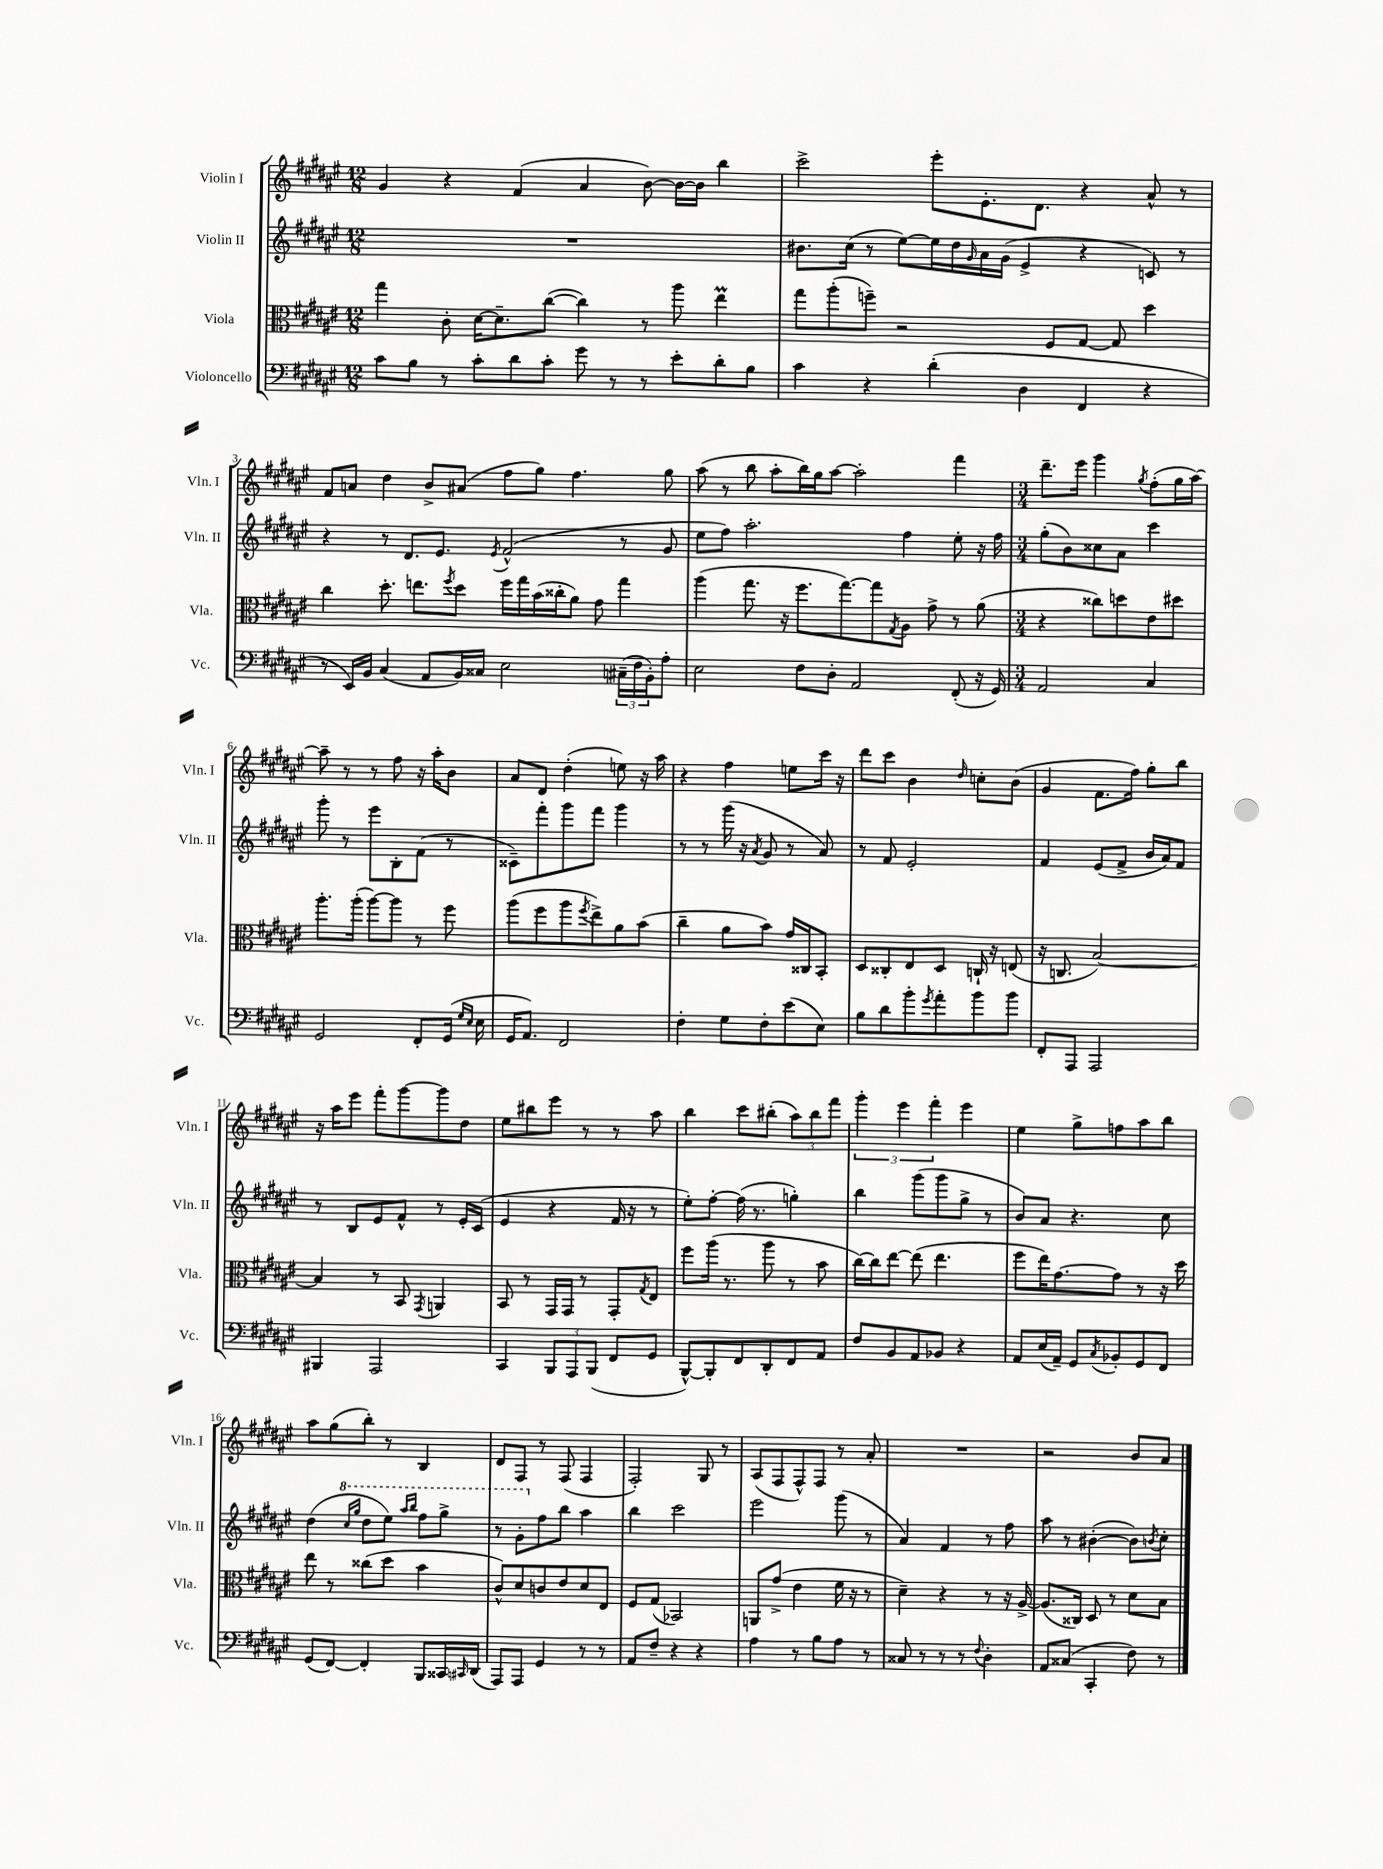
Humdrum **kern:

**kern	**kern	**kern	**kern
*staff4	*staff3	*staff2	*staff1
*clefF4	*clefC3	*clefG2	*clefG2
*k[f#c#g#d#a#e#]	*k[f#c#g#d#a#e#]	*k[f#c#g#d#a#e#]	*k[f#c#g#d#a#e#]
*M12/8	*M12/8	*M12/8	*M12/8
8c#\L	4gg#\	1.r	4g#/
8B\J	.	.	.
8r	8c#'\	.	4r
8c#'\L	[16d#\LK	.	.
.	8.d#~\]	.	.
8d#\	.	.	(4f#/
8c#'\J	([8cc#\J	.	.
8g#\	4cc#\])	.	4a#/
8r	.	.	.
8r	8r	.	[8b\)
8e#'\L	8aa#\	.	16b\_LL
.	.	.	16b\]JJ
8d#'\	4ee#\	.	4bb\
8B\J	.	.	.
=	=	=	=
4c#\	8gg#\L	8.b#\L	2ccc#^\
.	(8aa#'\	.	.
.	.	(16cc#\Jk	.
4r	8ff~\J)	8r	.
.	2r	[8ee#\L)	.
(4d#'\	.	16ee#\]L	8eee#'\L
.	.	16dd#\	.
.	.	16qqg#/	.
.	.	16a#\	8.e#'\
.	.	(16g#\JJ	.
4D#\	.	4e#^/	.
.	.	.	8.d#\J
.	8F#/L	.	.
4FF#/	[8G#/J	4r	4r
.	8G#/]	.	.
4r	4dd#\	8c/)	8a#^^/
.	.	8r	8r
=	=	=	=
8r	4cc#\	4r	8f#/L
16EE#/LL)	.	.	8a/J
16BB/JJ	.	.	.
(4C#/	8.dd#'\	8r	4dd#\
.	.	8.d#/L	.
.	8.ee\L	.	.
8AA#/L	.	.	8b^/L
.	.	8.e#/J	.
.	8qff#/	.	.
16BB/L)	8dd#\J	.	(8a#/J
16C##/JJ	.	.	.
.	.	8qe#/	.
2E#\	16ff#\LL	(2f#^^/	8ff#\L
.	16gg#\	.	.
.	(16b\	.	8gg#\J)
.	16cc##'\J	.	.
.	8a#\J)	.	4.ff#\
.	8g#\	.	.
(24C#~\LL	4gg#\	8r	.
24F#\	.	.	.
24BB'\J)	.	.	.
8A#'\J	.	8g#/	8gg#\
=	=	=	=
2E#\	(4aa#\	8ee#\L	(8aa#\
.	.	8ff#\J)	8r
.	8.gg#\	2.aa#'\	8bb\
.	.	.	8aa#'\L
.	16r	.	.
8F#\L	8.ff#\L	.	16bb\L)
.	.	.	16gg#\J
8D#'\J	.	.	[8aa#\J
.	[8.gg#\)	.	.
2AA#/	.	.	2aa#'\]
.	8gg#\]	.	.
.	8qG#/	.	.
.	8A#\J	4ff#\	.
.	8g#^\	.	.
(8FF#'/	8r	8ee#'\	4fff#\
16r	(8a#\	16r	.
16GG#/)	.	16ff#\	.
=	=	=	=
*M3/4	*M3/4	*M3/4	*M3/4
2AA#/	4r	(8gg#'\L	8.ddd#~\L
.	.	8b\)	.
.	.	.	16eee#\Jk
.	8cc##\L)	8cc##\	4ggg#\
.	8dd\	8a#\J	.
.	.	.	8qgg#/
4C#/	8e#\	4ccc#\	(8ff#'\L
.	8dd#\J	.	16gg#\L
.	.	.	[16aa#\JJ)
=	=	=	=
2GG#/	8.aa#'\L	8ggg#'\	8aa#~\]
.	.	8r	8r
.	(16aa#'\Jk	.	.
.	[8aa#\L)	8eee#\L	8r
.	8aa#\]J	8B'\	8ff#\
8FF#'/L	8r	(8f#\J	16r
.	.	.	16aa#'\LK
(16GG#/Jk	8ff#\	8r	8b\J
16qqG#/LL	.	.	.
16qqE#/JJ	.	.	.
16E#\	.	.	.
=	=	=	=
16GG#/LK	(8aa#\L	8c##~\L)	8a#/L
8.AA#/J)	.	.	.
.	8ff#\	8fff#'\	8d#/J
2FF#/	8aa#\	8ggg#\	(4dd#'\
.	8qff#/	.	.
.	8ee#^\)	8fff#\J	.
.	8a#\	4ggg#\	8ee\)
.	(8b\J	.	16r
.	.	.	16aa#\
=	=	=	=
4F#'\	4cc#~\	8r	4r
.	.	8r	.
8G#\L	8a#\L	(16ggg#\	4ff#\
.	.	16r	.
.	.	8qa#/	.
8F#'\	8b\J)	8g#/	.
(8e#\	16g#/LL	8r	8ee\L
.	16C##/J	.	.
8E#\J)	8BB'/J	8a#/)	16ccc#\Jk
.	.	.	16r
=	=	=	=
8B\L	8D#/L	8r	8ddd#\L
8d#\	8C##'/	8f#/	8ccc#\J
8b'\	8E#/	2e#'/	4b\
8qg#/	.	.	.
8a#'\	8D#/J	.	.
.	.	.	16qqdd#/
8b\	16C`/	.	8cc'\L
.	16r	.	.
8b\J	(8E/	.	(8b\J
=	=	=	=
8FF#'/L	16r	4f#/	4g#/
.	8.C/	.	.
8AAA#/J	.	.	.
2AAA#/	[2B/)	(8e#/L	8.f#\L
.	.	8f#^/J	.
.	.	.	16ff#\Jk)
.	.	16b/LL	8gg#'\L
.	.	16a#/J)	.
.	.	8f#/J	8bb\J
=	=	=	=
4BBB#/	4B/]	8r	16r
.	.	.	16aa#\LK
.	.	8B/L	8eee#\J
2AAA#/	8r	8e#/	8fff#'\L
.	8BB/	8f#^^/J	[8ggg#\
.	8qGG#/	.	.
.	4AA/	8r	8ggg#\]
.	.	16e#'/LL	8dd#\J
.	.	(16c#/JJ	.
=	=	=	=
4CC#/	8BB/	4e#/	8ee#\L
.	8r	.	8bb#\
12BBB/L	16GG#/LL	4r	8eee#\J
.	16GG#/JJ	.	.
12AAA#/	.	.	.
.	8r	.	8r
(12BBB/J	.	.	.
8FF#/L	8GG#'/L	16f#/	8r
.	.	16r	.
.	8qG#/	.	.
8GG#/J	8E#/J	8r	8aa#\
=	=	=	=
[8BBB^^/L)	8ff#\L	8ee#'\L)	4bb\
8BBB'/]	(16aa#\Jk	[8ff#'\J	.
.	8.r	.	.
8FF#/	.	(16ff#\]	8ccc#\L
.	.	8.r	.
8DD#'/	8aa#\	.	(8bb#'\J
8FF#/	8r	4gg'\)	12aa#\L)
.	.	.	12bb#\
8AA#/J	8b\	.	.
.	.	.	12fff#\J
=	=	=	=
8F#/L	[16cc#\LL)	4bb\	6ggg#'\
.	16cc#\]J	.	.
8BB/	[8ee#\J	.	.
.	.	.	6eee#\
8AA#/	(8ee#\]	(8ggg#\L	.
.	.	.	6fff#'\
8BB-/J	4.ee#\	8ggg#\	.
4r	.	8gg#^\J	4eee#\
.	.	8r	.
=	=	=	=
8AA#/L	8ff#\L	8b/L)	4ee#\
(16E#/L	16ee#\K)	8a#/J	.
16AA#~/JJ)	[8.g#\	.	.
8GG#/L	.	4.r	8gg#^\L
8qC#/	.	.	.
8BB-'/	8g#\]J	.	8ff\
8GG#/	8r	.	8aa#\
8FF#/J	16r	8cc#\	8bb\J
.	16dd#\	.	.
=	=	=	=
(8GG#/L	8ee#\	(4dd#\	8aa#\L
[8FF#/J)	8r	.	(8gg#\
.	.	16qqccc#/LL	.
.	.	16qqggg#/JJ	.
4FF#'/]	(8cc##\L	8ddd#\L	8bb'\J)
.	8dd#\J	8eee#\J)	8r
.	.	16qqaaa#/LL	.
.	.	16qqbbb/JJ	.
8BBB/L	4b\	8fff#\L	4B/
16CC##/L	.	8ggg#^\J	.
16qqCC#/	.	.	.
(16DD#/JJ	.	.	.
=	=	=	=
8AAA#/L)	8c#^^/L)	8r	8d#/L
8AAA#/J	8d#/	8gg#'\L	8F#/J
4GG#/	8c/	8ff#\	8r
.	8e#/	8bb\J	(8F#/
8r	8d#/	4aa#\	4F#/
8r	8E#/J	.	.
=	=	=	=
8AA#/L	8F#/L	4bb\	2F#'/)
8F#~/J	(8G#/J	.	.
4r	2BB-/)	2ccc#\	.
4r	.	.	8G#/
.	.	.	8r
=	=	=	=
4A#\	8AA/L	2eee#\	(8A#/L
.	(8g#^/J	.	8F#/
8r	4e#\	.	8F#^^/)
8B\L	.	.	8F#/J
8A#\J	16f#\	(8ggg#\	8r
.	16r	.	.
8r	8r	8r	8a#'/
=	=	=	=
8C##/	4d#~\)	4a#/)	2.r
8r	.	.	.
8r	4r	4f#/	.
8r	.	.	.
8qqF#/	.	.	.
4D#'\	8r	8r	.
.	16r	8ff#\	.
.	[16A#^/	.	.
=	=	=	=
8AA#/L	(8.A#/]L	8aa#\	2r
(8C##/J	.	8r	.
.	16C##/Jk)	.	.
4CC#'/	8D#/	([4b#'\	.
.	8r	.	.
8F#\)	8d#\L	8b#\]L)	8b/L
.	.	8qb/	.
8r	8B\J	8cc#'\J	8a#/J
==	==	==	==
*-	*-	*-	*-
